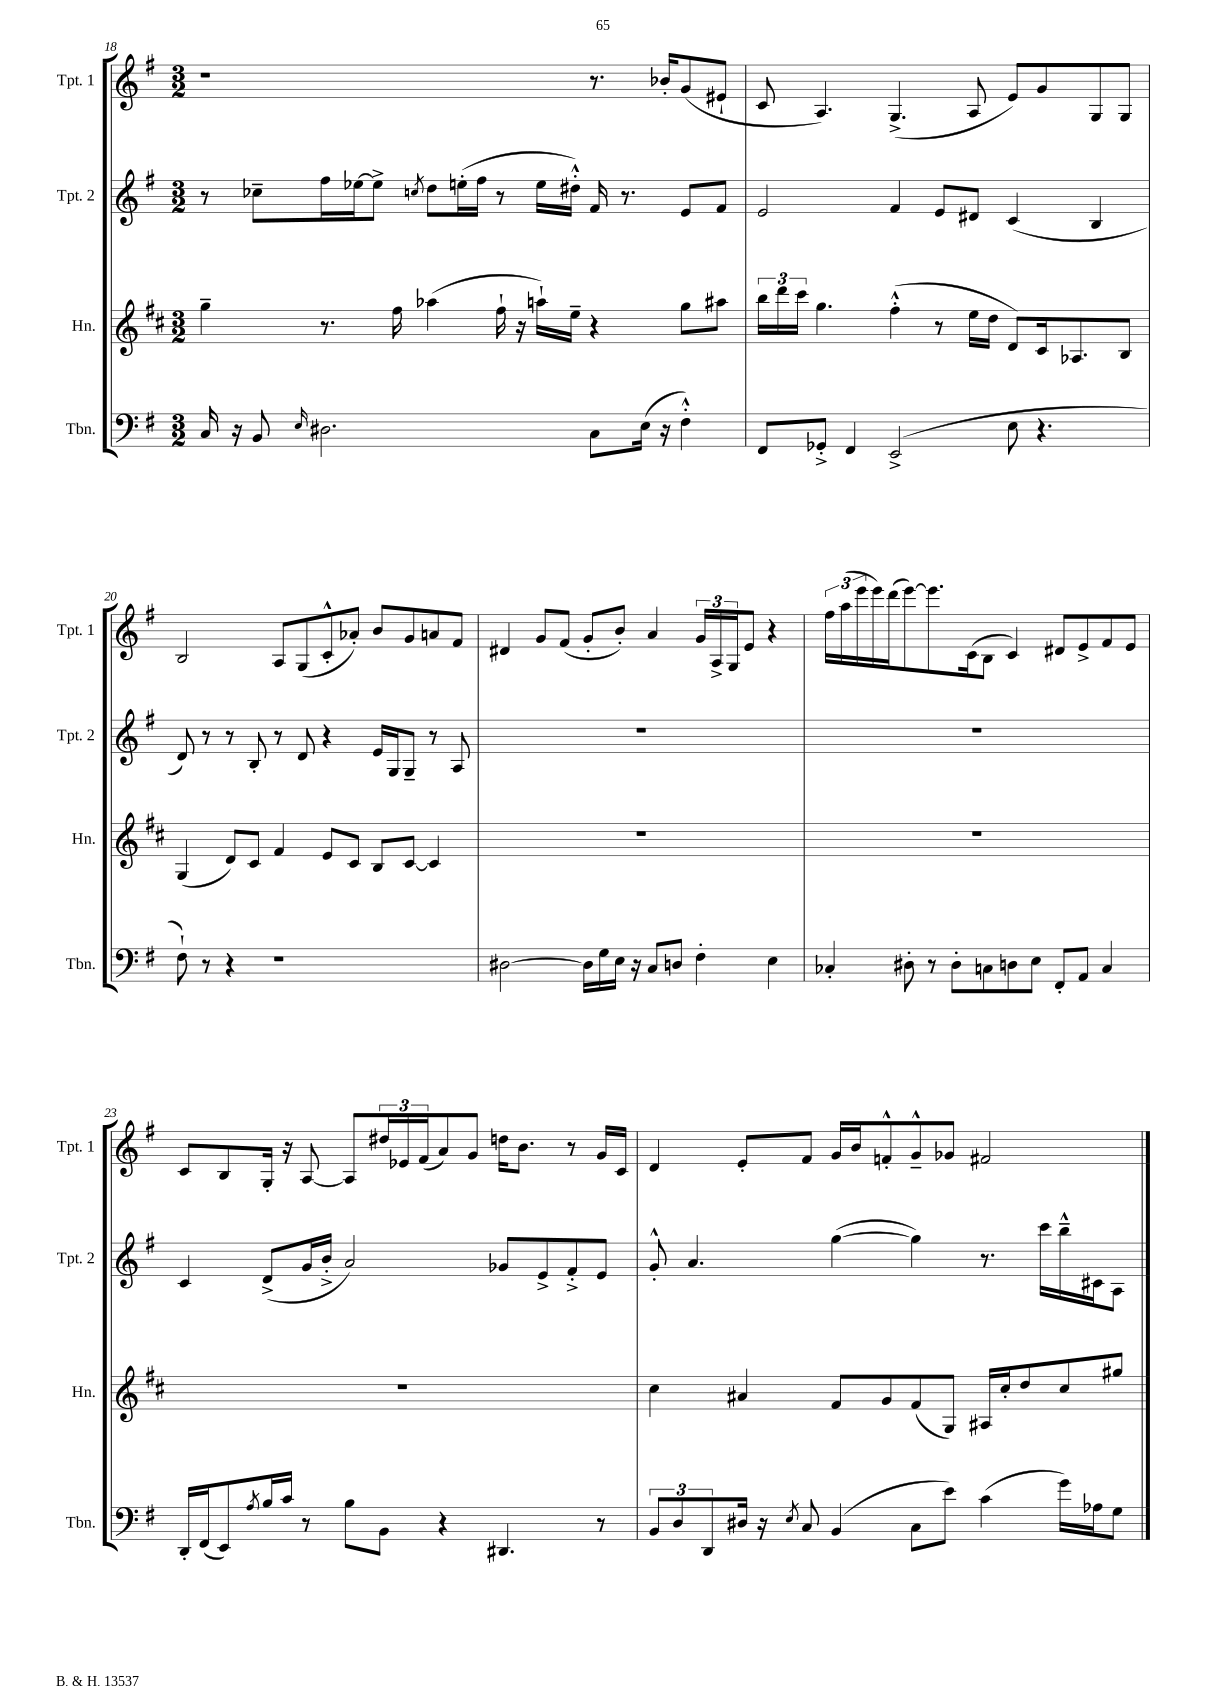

**kern	**kern	**kern	**kern
*staff4	*staff3	*staff2	*staff1
*clefF4	*clefG2	*clefG2	*clefG2
*k[f#]	*k[f#c#]	*k[f#]	*k[f#]
*M3/2	*M3/2	*M3/2	*M3/2
16C	4gg~	8r	1r
16r	.	.	.
8BB	.	8cc-~	.
16qqE	.	.	.
2.D#	8.r	16ff#	.
.	.	[16ee-	.
.	.	8ee-^]	.
.	16ff#	.	.
.	.	8qcc	.
.	(4aa-	8dd	.
.	.	(16ee'	.
.	.	16ff#	.
.	16ff#`	8r	.
.	16r	.	.
.	16aa`)	16ee	.
.	16ee~	16dd#'^^)	.
8C	4r	16f#	8.r
.	.	8.r	.
(16E	.	.	.
16r	.	.	16b-'
4F#'^^)	8gg	8e	(8g
.	8aa#	8f#	8e#`
=	=	=	=
8FF#	24bb	2e	8c
.	24ddd	.	.
.	24ccc#	.	.
8GG-'^	4.gg	.	4.A)
4FF#	.	.	.
(2EE^	(4ff#'^^	4f#	(4.G^
.	8r	8e	.
.	16ee	8d#	8A
.	16dd	.	.
8E	8d)	(4c	8e)
4.r	16c#	.	8g
.	8.A-	.	.
.	.	4B	8G
.	8B	.	8G
=	=	=	=
8F#`)	(4G	8d)	2B
8r	.	8r	.
4r	8d)	8r	.
.	8c#	8B'	.
1r	4f#	8r	8A
.	.	8d	(8G
.	8e	4r	8c'^^
.	8c#	.	8a-')
.	8B	16e	8b
.	.	16G	.
.	[8c#	8G~	8g
.	4c#]	8r	8a
.	.	8A	8f#
=	=	=	=
[2D#	1.r	1.r	4d#
.	.	.	8g
.	.	.	(8f#
16D#]	.	.	8g'
16G	.	.	.
16E	.	.	8b')
16r	.	.	.
8C	.	.	4a
8D	.	.	.
4F#'	.	.	24g
.	.	.	24A^
.	.	.	24G
.	.	.	8e
4E	.	.	4r
=	=	=	=
4C-'	1.r	1.r	24ff#
.	.	.	(24aa
.	.	.	24eee
.	.	.	16eee)
.	.	.	(16ddd
8D#'	.	.	[8eee)
8r	.	.	8.eee]
8D#'	.	.	.
.	.	.	(16c
8C	.	.	8B
8D	.	.	4c)
8E	.	.	.
8FF#'	.	.	8d#
8AA	.	.	8e^
4C	.	.	8f#
.	.	.	8e
=	=	=	=
16DD'	1.r	4c	8c
(16FF#	.	.	.
8EE)	.	.	8B
8qA	.	.	.
16B	.	(8d^	16G'
16c	.	.	16r
8r	.	16g	[8A
.	.	16b'^	.
8B	.	2a)	8A]
8BB	.	.	24dd#
.	.	.	24e-
.	.	.	(24f#
4r	.	.	8a)
.	.	.	8g
4.DD#	.	8g-	16dd
.	.	.	8.b
.	.	8e^	.
.	.	8f#'^	8r
8r	.	8e	16g
.	.	.	16c
=	=	=	=
12BB	4cc#	8g'^^	4d
12D	.	.	.
.	.	4.a	.
12DD	.	.	.
16D#	4a#	.	8e'
16r	.	.	.
8qE	.	.	.
8C	.	.	8f#
(4BB	8f#	([4gg	16g
.	.	.	16b
.	8g	.	8f'^^
8C	(8f#	4gg])	8g~^^
8e)	8G)	.	8g-
(4c	16A#	8.r	2f#
.	16cc#'	.	.
.	8dd	.	.
.	.	16ccc	.
16g)	8cc#	16bb~^^	.
16A-	.	16c#	.
8G	8gg#	8A	.
==	==	==	==
*-	*-	*-	*-
